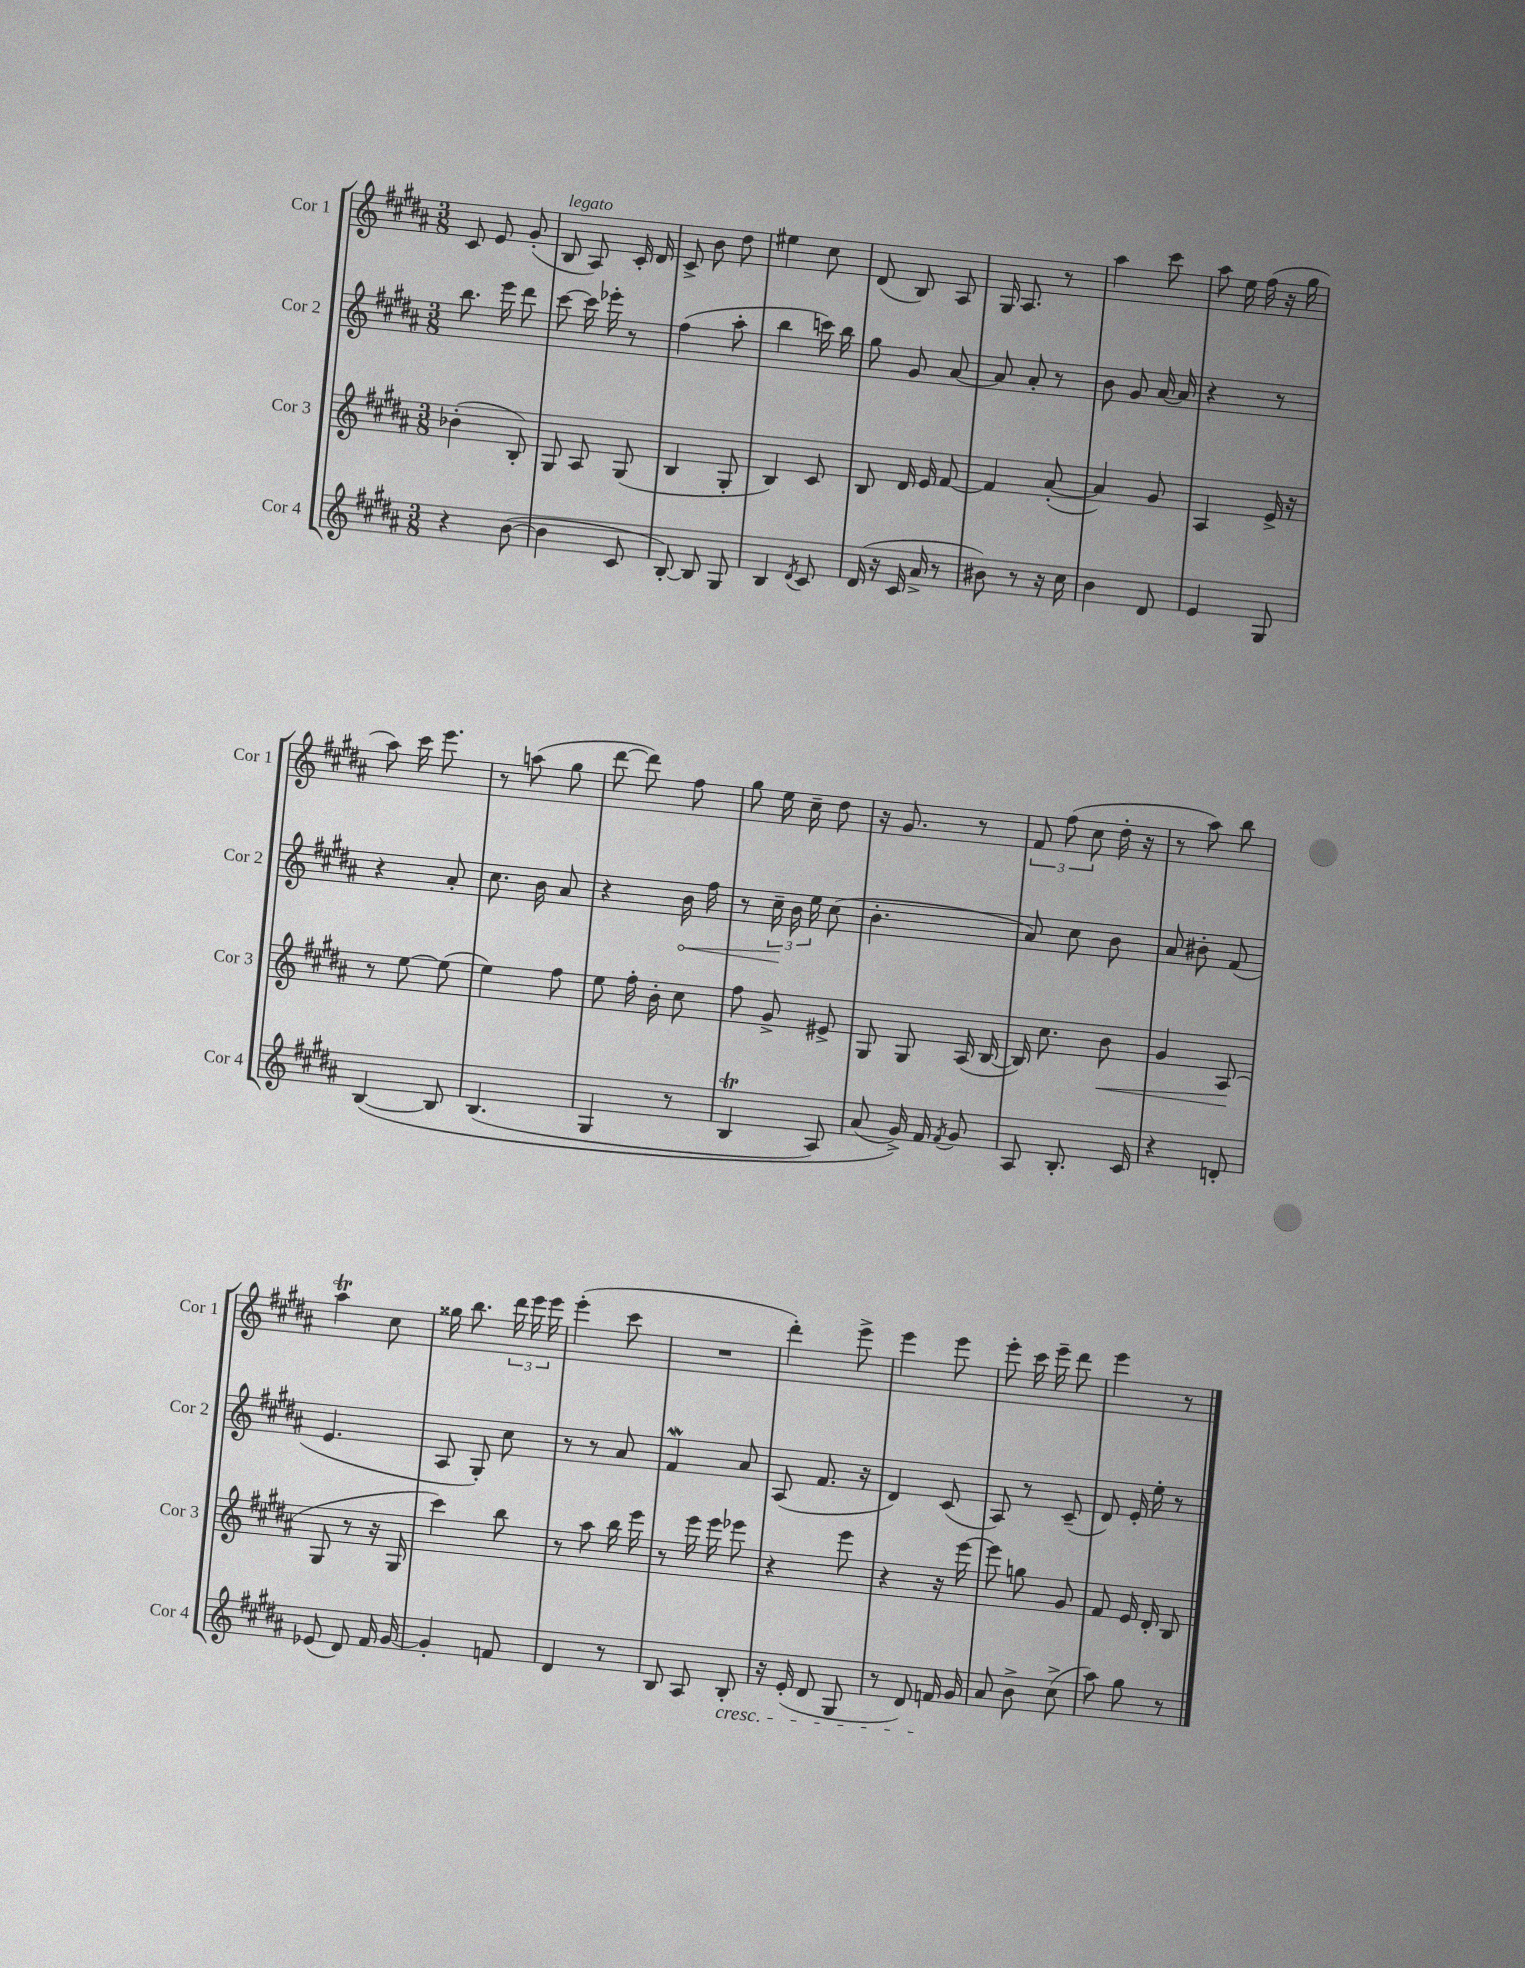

**kern	**kern	**dynam	**kern	**dynam	**kern
*part4	*part3	*part3	*part2	*part2	*part1
*staff4	*staff3	*staff3	*staff2	*staff2	*staff1
*I"Cor 4	*I"Cor 3	*	*I"Cor 2	*	*I"Cor 1
*I'Cor 4	*I'Cor 3	*	*I'Cor 2	*	*I'Cor 1
*clefG2	*clefG2	*	*clefG2	*	*clefG2
*k[f#c#g#d#a#]	*k[f#c#g#d#a#]	*	*k[f#c#g#d#a#]	*	*k[f#c#g#d#a#]
*M3/8	*M3/8	*	*M3/8	*	*M3/8
=1	=1	=1	=1	=1	=1
4r	(4b-X'\	.	8.bb\	.	8c#/
.	.	.	.	.	8e/
.	.	.	16eee\	.	.
([8b\	8B'/)	.	8ddd#\	.	(8g#'/
=2	=2	=2	=2	=2	=2
!	!	!	!	!	!LO:TX:a:i:t=legato
4b\]	8G#/	.	[8ccc#\	.	8B/
.	8A#/	.	16ccc#\]	.	8A#/)
.	.	.	16eee-X'\	.	.
8c#/	(8G#/	.	8r	.	16c#'/
.	.	.	.	.	16d#/
=3	=3	=3	=3	=3	=3
[8B'/)	4B/	.	(4ff#\	.	8c#^/
8B/]	.	.	.	.	8b\
8G#/	8G#'/	.	8aa#'\	.	8dd#\
=4	=4	=4	=4	=4	=4
4B/	4B/)	.	4bb\	.	4ee#X\
8qd#/	.	.	.	.	.
8c#/	8c#/	.	16cccn\)	.	8cc#\
.	.	.	16bb\	.	.
=5	=5	=5	=5	=5	=5
(16d#/	8B/	.	8gg#\	.	(8d#/
16r	.	.	.	.	.
16c#/	16d#/	.	8g#/	.	8B/)
16a#^/	16e/	.	.	.	.
8r	[8f#/	.	[8a#/	.	8A#/
=6	=6	=6	=6	=6	=6
8b#X\)	4f#/]	.	8a#/]	.	16G#/
.	.	.	.	.	8.A#/
8r	.	.	8a#'/	.	.
16r	([8a#'/	.	8r	.	8r
16cc#\	.	.	.	.	.
=7	=7	=7	=7	=7	=7
4b\	4a#/])	.	8b\	.	4aa#\
.	.	.	8g#/	.	.
8d#/	8g#/	.	[16a#/	.	8ccc#\
.	.	.	16a#/]	.	.
=8	=8	=8	=8	=8	=8
4e/	4A#/	.	4r	.	8aa#\
.	.	.	.	.	16ee\
.	.	.	.	.	(16ff#\
8G#/	16e^/	.	8r	.	16r
.	16r	.	.	.	16gg#\
!!LO:LB:g=z
=9	=9	=9	=9	=9	=9
([4B/	8r	.	4r	.	8aa#\)
.	[8ee\	.	.	.	16ccc#\
.	.	.	.	.	8.eee\
8B/]	(8ee\]	.	8a#'/	.	.
=10	=10	=10	=10	=10	=10
(4.B/	4ee\)	.	8.cc#\	.	8r
.	.	.	.	.	(8aan\
.	.	.	16b\	.	.
.	8ff#\	.	8a#/	.	8gg#\
=11	=11	=11	=11	=11	=11
4G#/	8ee\	.	4r	.	[8ddd#\
.	16ff#'\	.	.	.	8ddd#\])
.	16b'\	.	.	.	.
!	!	!	!	!LO:HP:b	!
8r	8cc#\	.	16b\	<	8ff#\
.	.	.	16ff#\	.	.
=12	=12	=12	=12	=12	=12
4BT/	8ff#\	.	8r	.	8gg#\
.	8g#^/	.	24cc#~\	.	16ee\
.	.	.	24b\	[	.
.	.	.	.	.	16cc#~\
.	.	.	24ee\	.	.
8A#/)	8e#X^/	.	(8cc#\	.	8dd#\
=13	=13	=13	=13	=13	=13
(8a#/	8G#/	.	4.b'\	.	16r
.	.	.	.	.	8.g#/
16g#^/))	8G#/	.	.	.	.
16f#/	.	.	.	.	.
8qf#/	.	.	.	.	.
8g#/	(16A#/	.	.	.	8r
.	[16B/	.	.	.	.
=14	=14	=14	=14	=14	=14
8A#/	16B/])	.	8a#/)	.	12f#/
.	8.cc#\	.	.	.	.
.	.	.	.	.	(12ff#\
8.B'/	.	.	8cc#\	.	.
.	.	.	.	.	12cc#\
!	!	!LO:HP:b	!	!	!
.	8b\	<	8b\	.	16dd#'\
16c#/	.	.	.	.	16r
=15	=15	=15	=15	=15	=15
4r	4g#/	.	8a#/	.	8r
.	.	.	8b#X'\	.	8aa#\)
8dn'/	(8A#/	.	(8f#/	.	8bb\
.	.	[	.	.	.
!!LO:LB:g=z
=16	=16	=16	=16	=16	=16
(8e-X/	8G#/	.	4.e/	.	4aa#t\
8d#/)	8r	.	.	.	.
16f#/	16r	.	.	.	8cc#\
[16g#/	16G#/	.	.	.	.
=17	=17	=17	=17	=17	=17
4g#'/]	4ccc#\)	.	8A#/	.	16gg##X\
.	.	.	.	.	8.bb\
.	.	.	8G#'/)	.	.
8fn/	8bb\	.	8cc#\	.	24ddd#\
.	.	.	.	.	24eee\
.	.	.	.	.	24eee\
=18	=18	=18	=18	=18	=18
4d#/	8r	.	8r	.	(4eee'\
.	8aa#\	.	8r	.	.
8r	16bb\	.	8a#/	.	8ccc#\
.	16eee\	.	.	.	.
=19	=19	=19	=19	=19	=19
8B/	8r	.	4f#W/	.	4.r
8A#/	16eee\	.	.	.	.
.	16eee\	.	.	.	.
!LO:TX:b:i:t=cresc.	!	!	!	!	!
8B'/	8eee-X\	.	8a#/	.	.
=20	=20	=20	=20	=20	=20
16r	4r	.	(8A#/	.	4ddd#'\)
(16e'/	.	.	.	.	.
8d#/	.	.	8.f#/	.	.
8G#/	8eee\	.	.	.	8eee^\
.	.	.	16r	.	.
=21	=21	=21	=21	=21	=21
8r	4r	.	4d#/)	.	4eee\
8d#/)	.	.	.	.	.
16fn/	16r	.	(8c#/	.	8eee\
16g#/	[16eee\	.	.	.	.
=22	=22	=22	=22	=22	=22
8a#/	8eee\]	.	8A#/)	.	8eee'\
8b^\	8ggn\	.	8r	.	16ccc#\
.	.	.	.	.	16eee~\
(8cc#^\	8g#/	.	(8c#~/	.	8ddd#\
=23	=23	=23	=23	=23	=23
8aa#\)	8f#/	.	8d#/)	.	4eee\
8gg#\	16e/	.	16e'/	.	.
.	16d#'/	.	16ee'\	.	.
8r	8B/	.	8r	.	8r
==	==	==	==	==	==
*-	*-	*-	*-	*-	*-
